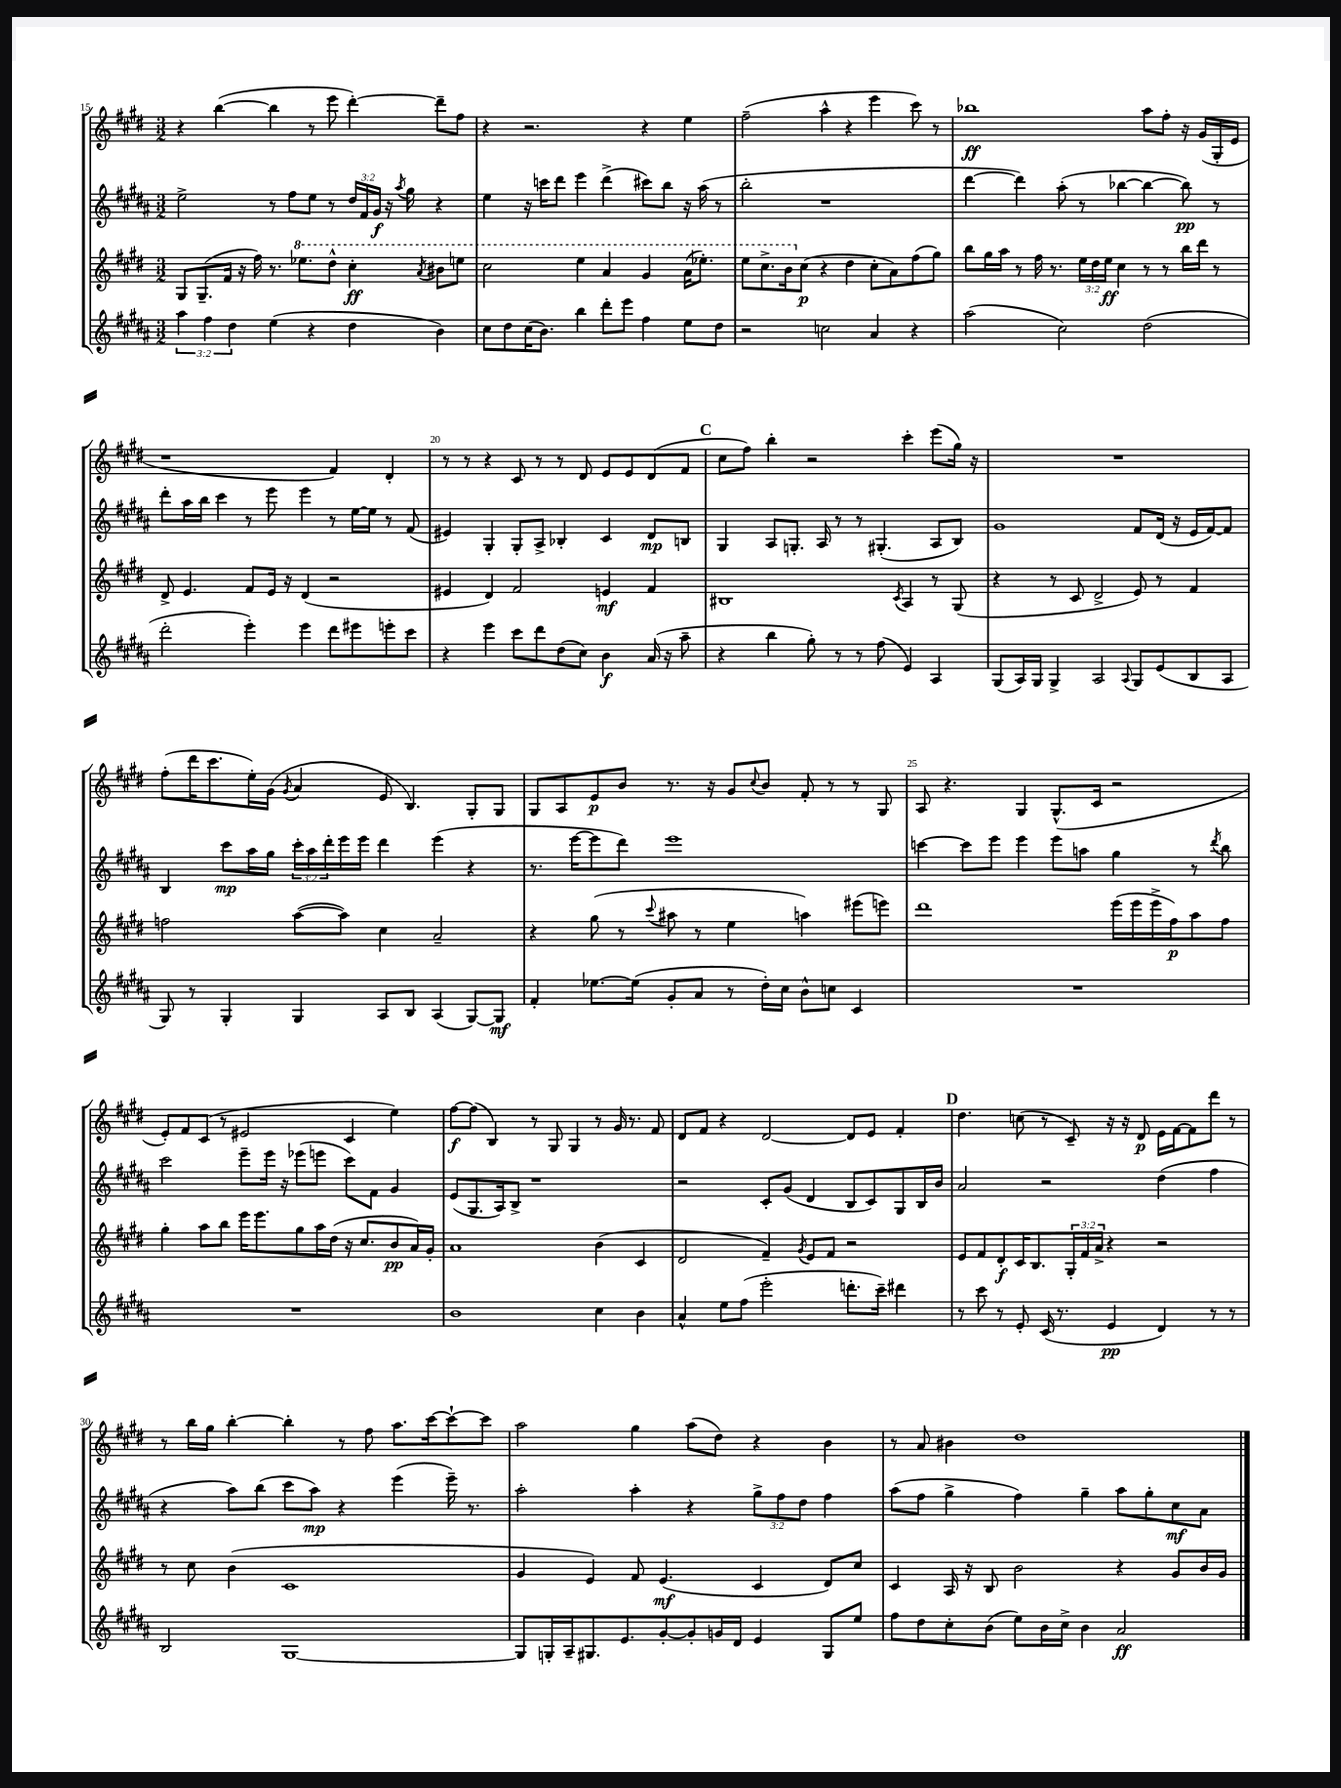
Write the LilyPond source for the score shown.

<<
\new StaffGroup <<
\new Staff = "s0" {
    \clef treble \key e \major \numericTimeSignature \time 3/2
    r4 b''4~( b''4 r8 e'''8 dis'''4~-.) dis'''8-- fis''8 |
    r4 r2. r4 e''4 |
    fis''2--( a''4-^ r4 e'''4 cis'''8) r8 |
    bes''1\ff a''8 fis''8-. r16 gis'16( gis16-. e'16 |
    r1 fis'4) dis'4-. |
    r8 r8 r4 cis'8 r8 r8 dis'8 e'8 e'8 dis'8( fis'8 |
    \mark \markup { \bold "C" } cis''8 fis''8) b''4-. r2 cis'''4-. e'''8( gis''16) r16 |
    R1. |
    fis''8-.( dis'''16 cis'''8. e''16-.) gis'16( \acciaccatura { gis'8 } a'4 e'8 b4.) gis8-. gis8 |
    gis8 a8 e'8\p b'8 r8. r16 gis'8 \appoggiatura { cis''8 } b'8 fis'8-. r8 r8 gis8 |
    a8 r4. gis4 gis8.-^( cis'16 r2 |
    e'8-.) fis'8 cis'8( r8 eis'2 cis'4 e''4) |
    fis''8~\f fis''8( b4) r8 gis8 gis4 r8 gis'16 r8. fis'8 |
    dis'8 fis'8 r4 dis'2~ dis'8 e'8 fis'4-. |
    \mark \markup { \bold "D" } dis''4. c''8( r8 cis'8--) r16 r16 dis'8\p e'16 fis'16~ fis'8 dis'''8 r8 |
    r8 b''16 gis''16 b''4~-. b''4-. r8 fis''8 a''8. cis'''16~ cis'''8~-! cis'''8 |
    a''2 gis''4 a''8( dis''8) r4 b'4 |
    r8 a'8 bis'4 dis''1 \bar "|." |
}
\new Staff = "s1" {
    \clef treble \key b \major \numericTimeSignature \time 3/2 \override Staff.TupletNumber.text = #tuplet-number::calc-fraction-text
    e''2-> r8 fis''8 e''8 r8 \tuplet 3/2 { dis''16 fis'16 gis'16\f } r16 \acciaccatura { ais''8 } gis''16 r4 |
    e''4 r16 c'''16 dis'''8 e'''4 dis'''4->( cis'''8) b''8 r16 ais''16( r8 |
    b''2-. r1 |
    dis'''4~ dis'''4) ais''8-.( r8 bes''4~ bes''4~ bes''8\pp) r8 |
    dis'''8-. ais''16 b''16 cis'''4 r8 e'''8 e'''4 r8 e''16~ e''16 r8 fis'8( |
    eis'4) gis4-. gis8-. ais8-> bes4-. cis'4 dis'8\mp b8 |
    \mark \markup { \bold "C" } gis4 ais8 g8.-. ais16 r8 r8 gis4.-.( ais8 b8) |
    gis'1 fis'8 dis'16( r16 e'16 fis'16~) fis'8 |
    b4 cis'''8\mp ais''16 gis''16 \tuplet 3/2 { cis'''16-. ais''16 dis'''16-. } e'''16 e'''16 dis'''4 e'''4( r4 |
    r8. e'''16~ e'''8 dis'''8) e'''1 |
    c'''4~ c'''8 e'''8 e'''4 e'''8 a''8 gis''4 r8 \acciaccatura { dis'''8 } b''8 |
    cis'''2 e'''8-- e'''16 r16 ees'''8( e'''8 cis'''8) fis'8 gis'4 |
    e'8( gis8. ais16) b8-> r1 |
    r2 cis'8-. gis'8( dis'4 b8 cis'8) gis8 b16 b'16 |
    \mark \markup { \bold "D" } ais'2 r2 dis''4( fis''4 |
    r4 ais''8) b''8( cis'''8 ais''8\mp) r4 e'''4( e'''16--) r8. |
    ais''2-. ais''4-. r4 \tuplet 3/2 { gis''8-> fis''8 dis''8 } fis''4 |
    ais''8( fis''8 gis''4-> fis''4) gis''4-- ais''8 gis''8-. cis''8\mf ais'8 \bar "|." |
}
\new Staff = "s2" {
    \clef treble \key e \major \numericTimeSignature \time 3/2 \override Staff.TupletNumber.text = #tuplet-number::calc-fraction-text
    gis8 gis8.--( fis'16 r16 fis''16) r8. \ottava #1 ees'''8. dis'''8-^ cis'''4-.\ff \acciaccatura { a''8 } bis''8 e'''8 |
    cis'''2 e'''4 a''4 gis''4 a''16( ees'''8.-.) |
    e'''8 cis'''8.-> b''16 \ottava #0 cis''8\p( r4 dis''4 cis''8-. a'8) fis''8( gis''8) |
    b''8 gis''16 a''16 r8 fis''16 r8. \tuplet 3/2 { e''16 dis''16 e''16\ff } cis''4 r8 r8 b''16 dis'''16 r8 |
    dis'8-> e'4. fis'8 e'16 r16 dis'4( r2 |
    eis'4 dis'4) fis'2 e'4\mf fis'4 |
    \mark \markup { \bold "C" } bis1 \acciaccatura { cis'8 } a4 r8 gis8( |
    r4 r8 cis'8 dis'2-> e'8) r8 fis'4 |
    f''2 a''8~( a''8) cis''4 a'2-- |
    r4 gis''8( r8 \appoggiatura { cis'''8 } ais''8 r8 e''4 a''4) eis'''8( e'''8) |
    dis'''1 e'''16( e'''16 e'''16-> fis''16\p) a''8 fis''8 |
    gis''4-. a''8 b''8 e'''16 e'''8. gis''8 a''16 dis''16( r16 cis''8. b'8\pp a'16) gis'16-. |
    a'1 b'4( cis'4 |
    dis'2 fis'4--) \acciaccatura { gis'8 } e'8 fis'8 r2 |
    \mark \markup { \bold "D" } e'8 fis'8 dis'8-.\f cis'16 b8. \tuplet 3/2 { gis16-. fis'16 a'16-> } r4 r2 |
    r8 cis''8 b'4( cis'1 |
    gis'4 e'4) fis'8 e'4.\mf( cis'4 dis'8) cis''8 |
    cis'4 a16 r16 b8 b'2 r4 gis'8 b'16 gis'16 \bar "|." |
}
\new Staff = "s3" {
    \clef treble \key b \major \numericTimeSignature \time 3/2 \override Staff.TupletNumber.text = #tuplet-number::calc-fraction-text
    \tuplet 3/2 { ais''4 fis''4 dis''4 } e''4( r4 dis''4 b'4) |
    cis''8 dis''8 cis''16( b'8.) b''4 dis'''8-. e'''8 fis''4 e''8 dis''8 |
    r2 c''2 ais'4 r4 |
    ais''2( cis''2) dis''2( |
    dis'''2-. e'''4-.) e'''4 dis'''8 eis'''8 e'''8-. cis'''8 |
    r4 e'''4 cis'''8 dis'''8 dis''8( cis''8) b'4\f ais'16( r16 ais''8-- |
    \mark \markup { \bold "C" } r4 b''4 gis''8-.) r8 r8 fis''8( e'4) ais4 |
    gis8( ais16) gis16 gis4-> ais2 \appoggiatura { ais8 } gis8 e'8( b8 ais8 |
    gis8) r8 gis4-. gis4 ais8 b8 ais4( gis8~) gis8\mf |
    fis'4-. ees''8.~ ees''16( gis'8-. ais'8 r8 dis''16-.) cis''16 b'8-^ c''8 cis'4 |
    R1. |
    R1. |
    b'1 cis''4 b'4 |
    ais'4-^ e''8 fis''8( e'''2-. d'''8.-. cis'''16--) dis'''4 |
    \mark \markup { \bold "D" } r8 cis'''8 r8 e'8-. cis'16( r8. e'4\pp dis'4) r8 r8 |
    b2 gis1~ |
    gis8 g16-. ais16-- gis8. e'8. gis'8~-. gis'8-. g'16 dis'16 e'4 gis8 e''8 |
    fis''8 dis''8 cis''8-. b'8( e''8) b'16 cis''16-> b'4 ais'2\ff \bar "|." |
}
>>
>>
\layout { \context { \Score currentBarNumber = #15 \override BarNumber.break-visibility = ##(#f #t #t) barNumberVisibility = #(every-nth-bar-number-visible 5) } }
